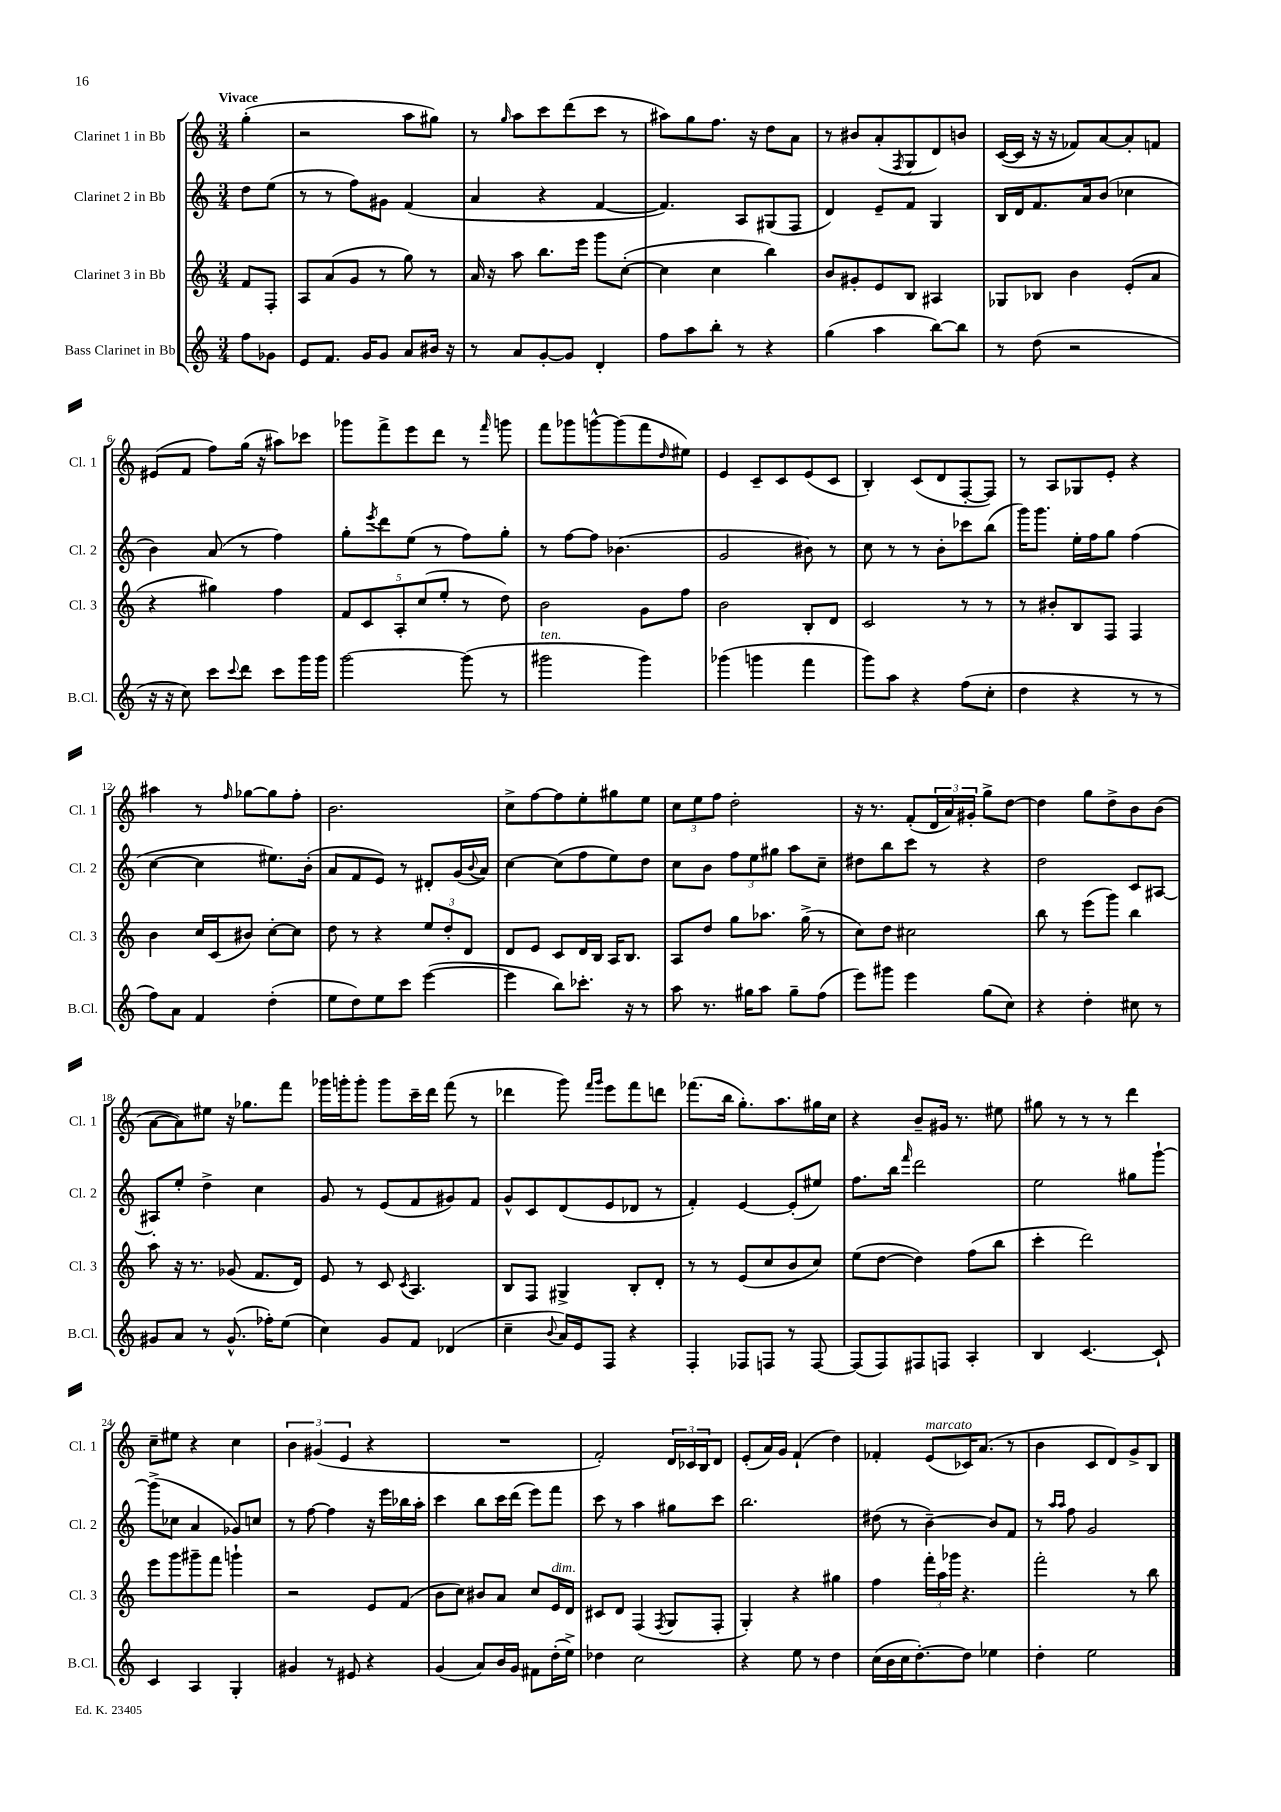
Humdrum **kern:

**kern	**kern	**kern	**kern
*staff4	*staff3	*staff2	*staff1
*clefG2	*clefG2	*clefG2	*clefG2
*k[]	*k[]	*k[]	*k[]
*M3/4	*M3/4	*M3/4	*M3/4
8ff	8f	8dd	(4gg'
8g-	8F'	(8ee	.
=	=	=	=
8e	8A	8r	2r
8.f	(8a	8r	.
.	8g	8ff)	.
16g	.	.	.
8g	8r	8g#	.
8a	8gg)	(4f	8aa
16b#	8r	.	8gg#)
16r	.	.	.
=	=	=	=
8r	16a	4a	8r
.	16r	.	.
.	.	.	16qqgg
8a	8aa	.	8aa
[8g'	8.bb	4r	8ccc
8g]	.	.	(8ddd
.	16eee	.	.
4d'	8ggg	[4f	8ccc
.	([8cc'	.	8r
=	=	=	=
8ff	4cc]	4.f])	8aa#)
8aa	.	.	8gg
8bb'	4cc	.	8.ff
8r	.	8A	.
.	.	.	16r
4r	4bb)	(8G#	8dd
.	.	8F	8a
=	=	=	=
(4gg	8b	4d)	8r
.	8g#'	.	8b#
4aa	8e	8e~	(8a'
.	.	.	8qF
.	8B	8f	8G
[8bb)	4A#	4G	8d)
8bb]	.	.	8b
=	=	=	=
8r	8G-	16B	([16c
.	.	16d	16c]
(8dd	8B-	8.f	16r
.	.	.	16r
2r	4b	.	8f-)
.	.	16a	.
.	.	(8b	[8a
.	(8e'	4cc-	8a']
.	8a	.	8f
=	=	=	=
16r	4r	4b)	(8e#
16r	.	.	.
8cc)	.	.	8f
8ccc	4gg#)	(8a	8ff)
8qqccc	.	.	.
8ddd	.	8r	(16gg
.	.	.	16r
8ccc	4ff	4ff)	8aa#)
16ggg	.	.	8ccc-
16ggg	.	.	.
=	=	=	=
[2ggg	10f	8gg'	8ggg-
.	10c	.	.
.	.	8qeee	.
.	.	8ddd	8fff^
.	10A'	.	.
.	.	(8ee	8eee
.	(10cc	.	.
.	.	8r	8ddd
.	10ee'	.	.
(8ggg]	8r	8ff)	8r
.	.	.	16qqfff
8r	8dd)	8gg'	8ggg
=	=	=	=
2ggg#	2b	8r	8fff
.	.	[8ff	8ggg-
.	.	8ff]	[8ggg^^
.	.	(4.b-	(8ggg]
4ggg#)	8g	.	8fff
.	.	.	16qqdd
.	8ff	.	8ee#)
=	=	=	=
(4ggg-	2b	2g	4e
4ggg	.	.	8c~
.	.	.	8c
4fff	8B'	8b#)	(8e
.	8d	8r	8c
=	=	=	=
8ggg)	2c	8cc	4B')
8aa	.	8r	.
4r	.	8r	(8c
.	.	8b'	8d
(8ff	8r	8ccc-	[8F'
8cc'	8r	(8bb	8F])
=	=	=	=
4dd	8r	16ggg)	8r
.	.	8.ggg	.
.	8b#'	.	8A
4r	8B	16ee'	8G-
.	.	16ff	.
.	8F	8gg	8e'
8r	4F	(4ff	4r
8r	.	.	.
=	=	=	=
8ff)	4b	[4cc	4aa#
8a	.	.	.
4f	16cc	4cc]	8r
.	(16c	.	.
.	.	.	16qqff
.	8b#)	.	[8gg-
(4dd'	[8cc'	8.ee#)	8gg-]
.	8cc]	.	8ff'
.	.	(16b'	.
=	=	=	=
8ee	8dd	8a	2.b
8dd)	8r	8f	.
8ee	4r	8e)	.
8ccc	.	8r	.
([4eee	12ee	8d#'	.
.	12dd'	.	.
.	.	(16g	.
.	12d	.	.
.	.	8qqb	.
.	.	16a)	.
=	=	=	=
4eee]	8d	[4cc	8cc^
.	8e	.	[8ff
8bb)	8c	(8cc]	8ff]
8.ccc-'	16d	8ff	8ee'
.	16B	.	.
.	16A	8ee)	8gg#
16r	8.B	.	.
8r	.	8dd	8ee
=	=	=	=
8aa	8A	8cc	12cc
.	.	.	12ee
8.r	8dd	8b	.
.	.	.	12ff
.	8gg	12ff	2dd'
16gg#	.	.	.
.	.	12ee	.
8aa	8.aa-	.	.
.	.	12gg#	.
8gg#~	.	8aa	.
.	(16gg^	.	.
(8ff	8r	8cc~	.
=	=	=	=
8eee)	8cc)	8dd#	16r
.	.	.	8.r
8ggg#	8dd	8bb	.
4eee	2cc#	8ccc	(8f'
.	.	8r	24d
.	.	.	24a)
.	.	.	24g#'
(8gg	.	4r	8gg^
8cc)	.	.	[8dd
=	=	=	=
4r	8bb	2dd	4dd]
.	8r	.	.
4dd'	(8eee	.	8gg
.	8ggg)	.	8dd^
8cc#	4bb	8c	8b
8r	.	[8A#	(8b
=	=	=	=
8g#	8aa	8A#']	[8a
8a	16r	8ee'	8a])
.	8.r	.	.
8r	.	4dd^	8ee#
(8.g#^^	(8g-	.	16r
.	.	.	8.gg-
.	8.f	4cc	.
16ff-')	.	.	.
(8ee	.	.	8fff
.	16d)	.	.
=	=	=	=
4cc)	8e	8g	16ggg-
.	.	.	16ggg'
.	8r	8r	8ggg'
8g	8c	(8e	8ggg
.	8qc	.	.
8f	4.A	8f	16ccc~
.	.	.	16ddd
(4d-	.	8g#)	(8fff
.	.	8f	8r
=	=	=	=
4cc~	8B	8g^^	4ddd-
.	8F	8c	.
8qqb	.	.	.
16a)	4G#^	(8d	8ggg)
16e	.	.	.
.	.	.	16qqfff
.	.	.	16qqggg
8F	.	8e	8eee
4r	8B'	8d-	8fff
.	8d'	8r	8ddd
=	=	=	=
4F'	8r	4f')	(8.fff-
.	8r	.	.
.	.	.	16bb
8F-	(8e	[4e	8.gg')
8F	8cc	.	.
.	.	.	8.aa
8r	8b	(8e']	.
[8F	8cc)	8ee#)	16gg#
.	.	.	16cc
=	=	=	=
(8F]	(8ee	8.ff	4r
8F)	[8dd	.	.
.	.	16bb	.
.	.	16qqfff	.
8F#	4dd])	2ddd	8b~
8F	.	.	16g#
.	.	.	8.r
4A'	(8ff	.	.
.	8bb	.	8ee#
=	=	=	=
4B	4ccc'	2ee	8gg#
.	.	.	8r
[4.c	2ddd)	.	8r
.	.	.	8r
.	.	8gg#	4ddd
8c`]	.	[8ggg`	.
=	=	=	=
4c	8eee	(8ggg^]	8cc~
.	8ggg	8cc-	8ee#
4A	8ggg#~	4a	4r
.	8fff	.	.
4G'	4ggg`	8g-)	4cc
.	.	8cc	.
=	=	=	=
4g#	2r	8r	6b
.	.	[8ff	.
.	.	.	(6g#
8r	.	4ff]	.
.	.	.	6e
8e#	.	.	.
4r	8e	16r	4r
.	.	16eee	.
.	(8f	16bb-	.
.	.	16aa'	.
=	=	=	=
(4g	8b	4ccc	2.r
.	8cc)	.	.
8a)	8b#	8bb	.
16b	8a	16ccc	.
16g	.	(16ddd	.
8f#	8cc	8eee)	.
(16dd'	16e	8fff	.
16ee^)	16d	.	.
=	=	=	=
4dd-	8c#	8ccc	2f')
.	8d	8r	.
2cc	(4F	4aa	.
.	8qF	.	.
.	8G	8gg#	24d
.	.	.	24c-
.	.	.	24B
.	8F'	8ccc	8d
=	=	=	=
4r	4G')	2.bb	(8e'
.	.	.	16a)
.	.	.	16g
8ee	4r	.	(4f`
8r	.	.	.
4dd	4gg#	.	4dd)
=	=	=	=
(16cc	4ff	(8dd#	4f-'
16b	.	.	.
16cc	.	8r	.
[8.dd')	.	.	.
.	24fff'	[4b~)	(8e
.	24aa	.	.
.	24ggg-	.	.
8dd]	4.r	.	16c-)
.	.	.	(8.a
4ee-	.	8b]	.
.	.	8f	8r
=	=	=	=
4dd'	2fff'	8r	4b
.	.	16qqaa	.
.	.	16qqaa	.
.	.	8ff	.
2ee	.	2g	8c
.	.	.	8d)
.	8r	.	8g^
.	8bb	.	8B
==	==	==	==
*-	*-	*-	*-
